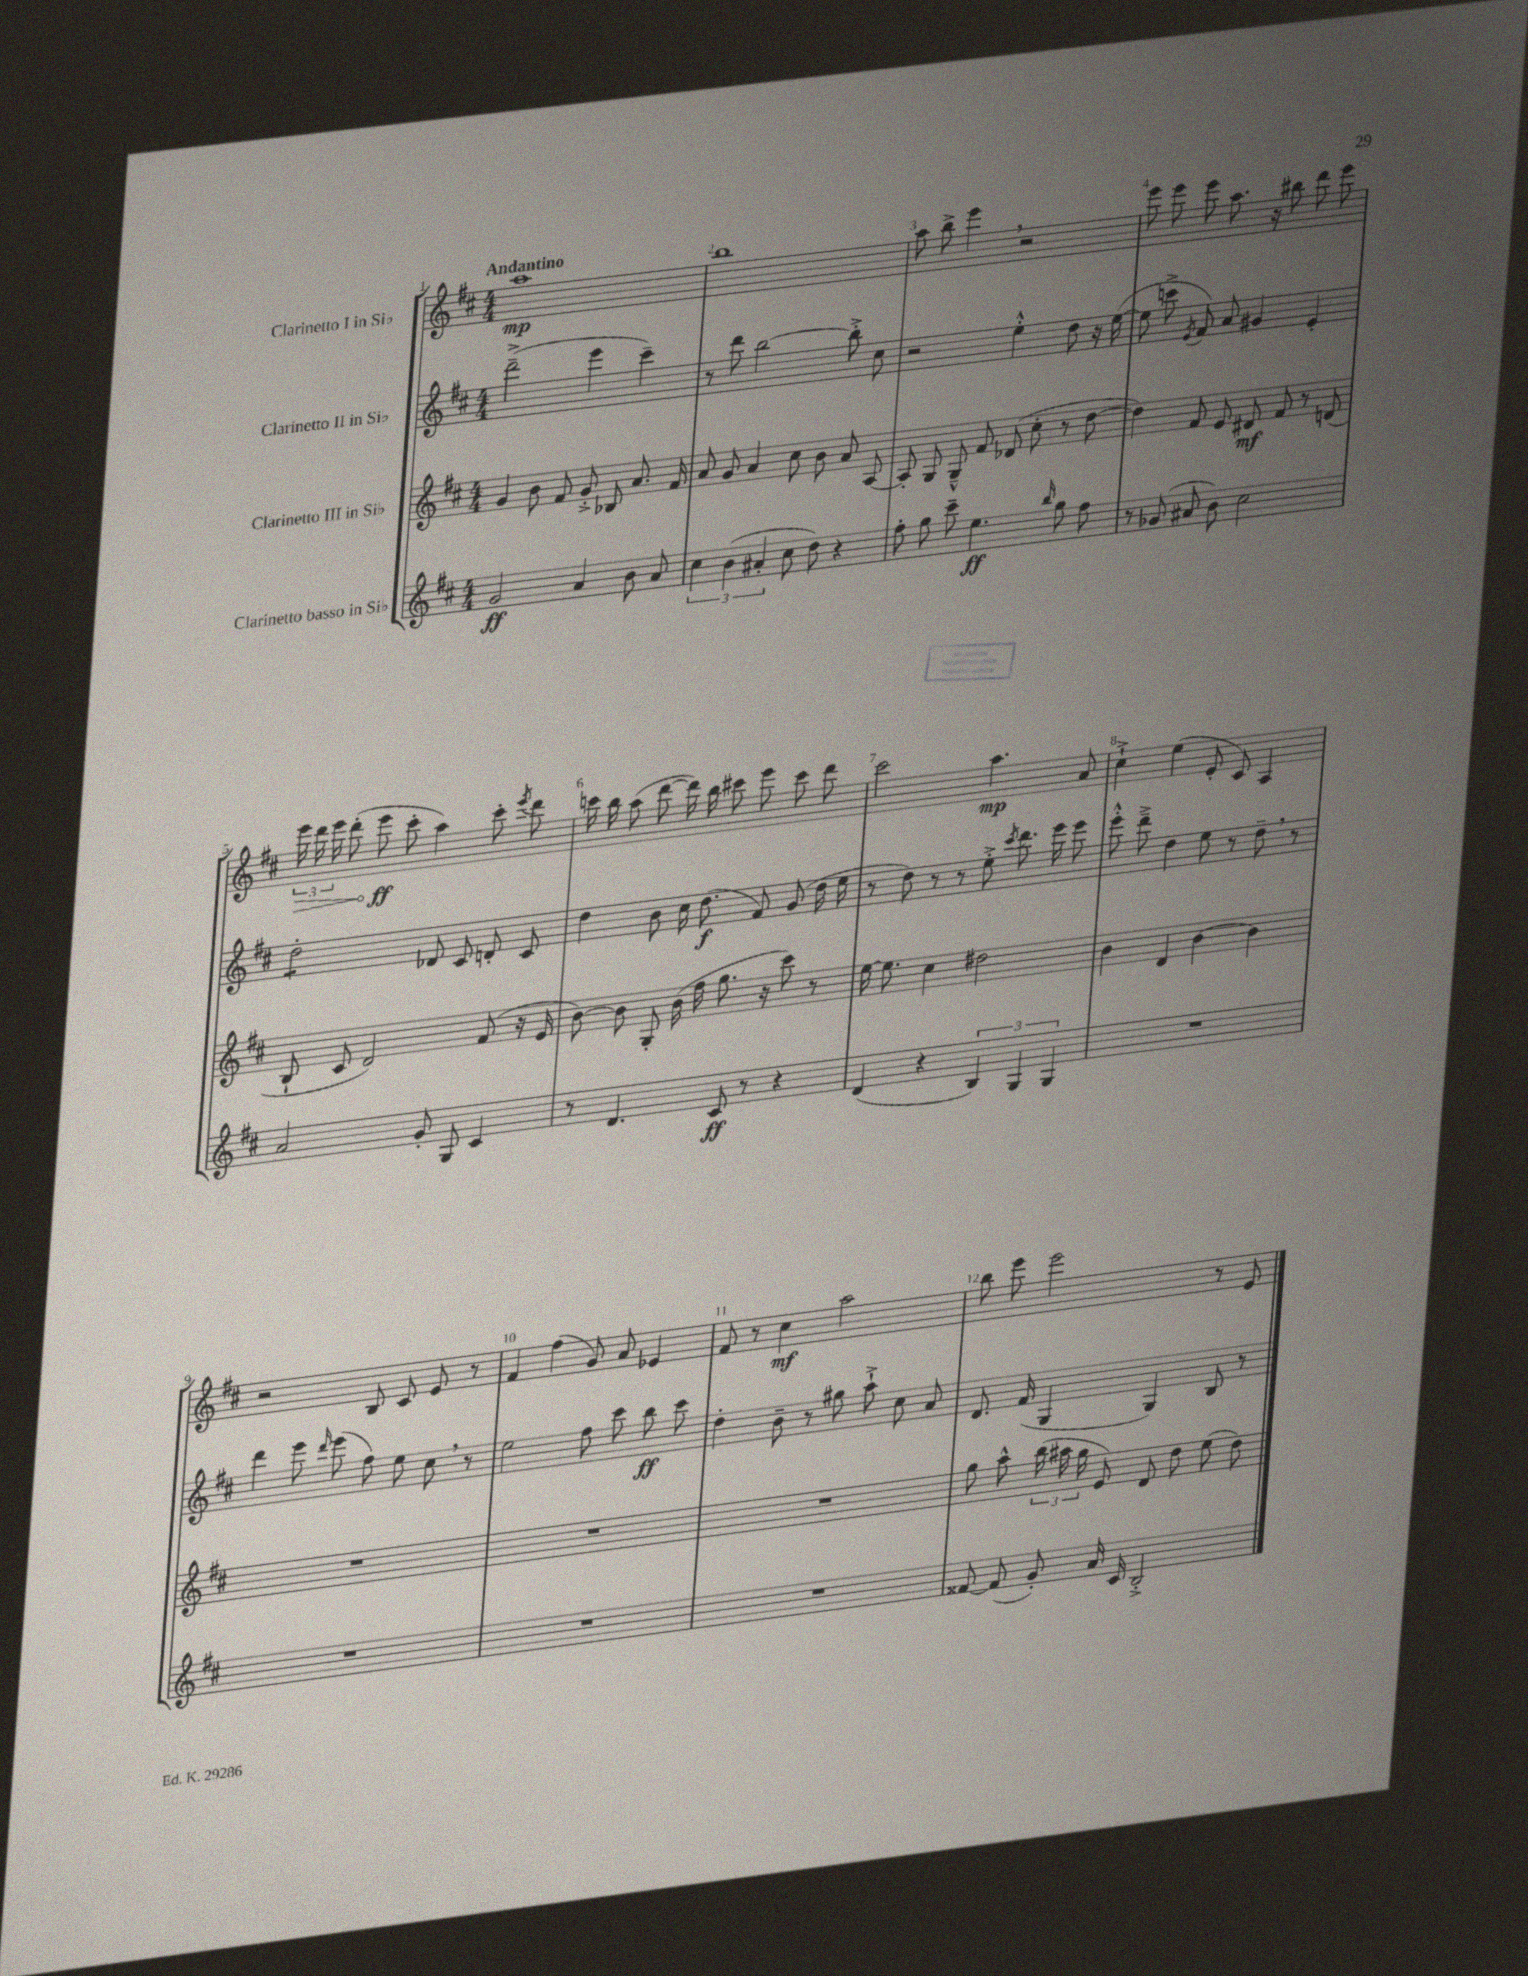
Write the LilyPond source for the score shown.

<<
\new StaffGroup <<
\new Staff = "s0" \with { instrumentName = "Clarinetto I in Sib" } {
    \clef treble \key d \major \numericTimeSignature \time 4/4 \tempo "Andantino"
    \autoBeamOff a''1\mp |
    b''1 |
    a''8 b''8-> e'''4 \breathe r2 |
    e'''8 e'''8 e'''8 a''8. r16 bis''8 d'''8 e'''8 |
    \tuplet 3/2 { \once \override Hairpin.circled-tip = ##t e'''16\> d'''16 e'''16 } d'''8-.( e'''8\ff\! cis'''8-. a''4) cis'''8-. \acciaccatura { e'''8 } d'''8 |
    c'''16 b''16 a''8( d'''8~ d'''16) b''16 cis'''8 e'''8 cis'''8 d'''8 |
    cis'''2 a''4.\mp a'8 |
    cis''4-!-> e''4( e'8-. cis'8) a4 |
    r2 b8 cis'8 e'8 r8 |
    fis'4 fis''4( g'8) a'8 ees'4 |
    fis'8 r8 cis''4\mf a''2 |
    b''8 e'''8 e'''2 r8 e'8 \bar "|." |
}
\new Staff = "s1" \with { instrumentName = "Clarinetto II in Sib" } {
    \clef treble \key d \major \numericTimeSignature \time 4/4
    \autoBeamOff d'''2--->( e'''4 cis'''4--) |
    r8 d'''8 b''2~ b''8-.-> cis''8 |
    r2 e''4-.-^ d''8 r16 e''16~( |
    e''8 c'''8-> \acciaccatura { e'8 } fis'8) a'8 gis'4 e'4-. |
    d''2:8-. des'8 cis'8 d'8-. cis'8 |
    d''4 b'8 cis''16 d''8.\f( fis'8) g'8( d''16 e''16 |
    r8 d''8) r8 r8 e''8-.-> \acciaccatura { cis'''8 } d'''8. e'''16 e'''8 |
    e'''8-.-^ d'''8---> d''4 e''8 r8 d''8-- \breathe r8 |
    d'''4 e'''8 \grace { d'''16 } e'''8( fis''8) e''8 cis''8 \breathe r8 |
    e''2 fis''8 cis'''8 b''8\ff cis'''8 |
    d''4-. b'8-- r8 gis''8 a''8-!-> cis''8 a'8 |
    d'8. fis'16( g4 g4) b8 r8 \bar "|." |
}
\new Staff = "s2" \with { instrumentName = "Clarinetto III in Sib" } {
    \clef treble \key d \major \numericTimeSignature \time 4/4
    \autoBeamOff g'4 b'8 fis'8 g'8-.-> bes8 a'8. fis'16 |
    a'8 g'8 a'4 cis''8 b'8 a'8 a8~ |
    a8-. g8 g8---^ fis'8 des'8( cis''8-. r8 d''8~ |
    d''4) fis'8 e'8 dis'8\mf fis'8 r8 d'8( |
    b8-! cis'8 d'2) fis'8( r16 e'16 |
    b'8~) b'8 g8-. b'16( fis''16 g''8. r16 cis'''8) r8 |
    e''16~ e''8. cis''4 dis''2 |
    b'4 d'4 b'4~ b'4 |
    R1 |
    R1 |
    R1 |
    g''8 a''8-^ \tuplet 3/2 { b''16( ais''16 g''16 } e'8) d'8 d''8 e''8( d''8) \bar "|." |
}
\new Staff = "s3" \with { instrumentName = "Clarinetto basso in Sib" } {
    \clef treble \key d \major \numericTimeSignature \time 4/4
    \autoBeamOff g'2\ff a'4 b'8 a'8 |
    \tuplet 3/2 { cis''4 b'4( ais'4-. } cis''8 d''8) r4 |
    fis''8-. g''8 cis'''8-- e''4.\ff \grace { b''16 } g''8 fis''8 |
    r8 ges'8( ais'8 b'8) cis''2 |
    a'2 g'8-. g8 cis'4 |
    r8 d'4. cis'8\ff r8 r4 |
    d'4( r4 \tuplet 3/2 { b4) g4 g4 } |
    R1 |
    R1 |
    R1 |
    R1 |
    fisis'8~ fisis'8( g'8-.) a'16 cis'16 b2-.-> \bar "|." |
}
>>
>>
\layout { \context { \Score \override BarNumber.break-visibility = ##(#f #t #t) barNumberVisibility = #all-bar-numbers-visible } }
